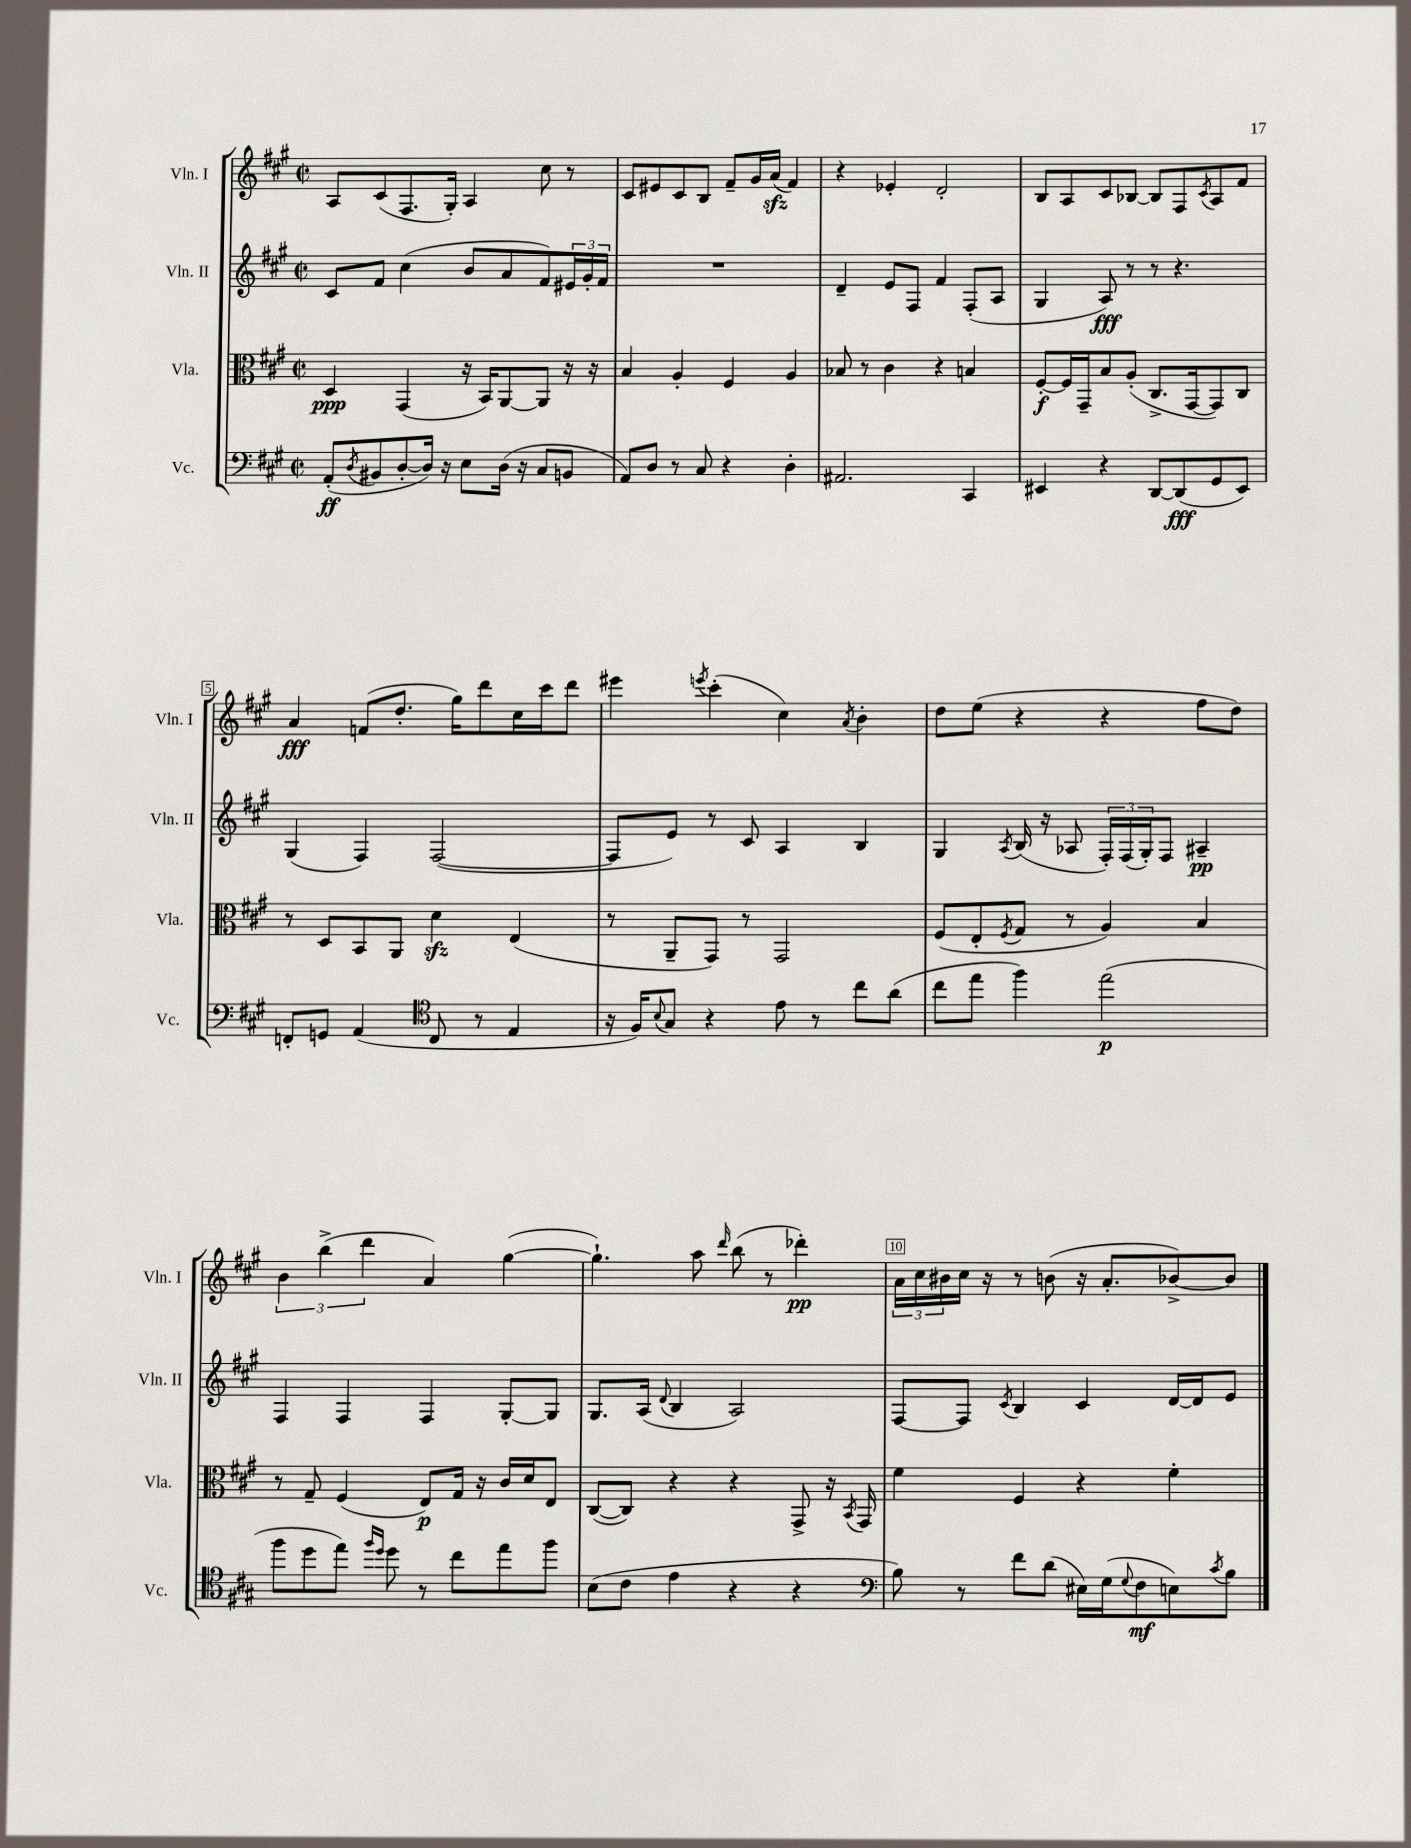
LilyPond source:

<<
\new StaffGroup <<
\new Staff = "s0" \with { instrumentName = "Vln. I" shortInstrumentName = "Vln. I" } {
    \clef treble \key a \major \defaultTimeSignature \time 2/2
    a8 cis'8( fis8. gis16-.) a4 cis''8 r8 |
    cis'8 eis'8 cis'8 b8 fis'8-- gis'16 a'16\sfz( fis'4) |
    r4 ees'4-. d'2-. |
    b8 a8 cis'8 bes8~ bes8 fis8 \acciaccatura { cis'8 } a8 fis'8 |
    a'4\fff f'8( d''8.-. gis''16) d'''8 cis''16 cis'''16 d'''8 |
    eis'''4 \acciaccatura { e'''8 } cis'''4-.( cis''4) \acciaccatura { a'8 } b'4-. |
    d''8 e''8( r4 r4 fis''8 d''8) |
    \tuplet 3/2 { b'4 b''4->( d'''4 } a'4) gis''4~( |
    gis''4.-!) a''8 \grace { d'''16 } b''8( r8 des'''4-.\pp) |
    \tuplet 3/2 { a'16 cis''16 bis'16 } cis''16 r16 r8 b'8( r16 a'8.-. bes'8~->) bes'8 \bar "|." |
}
\new Staff = "s1" \with { instrumentName = "Vln. II" shortInstrumentName = "Vln. II" } {
    \clef treble \key a \major \defaultTimeSignature \time 2/2
    cis'8 fis'8 cis''4( b'8 a'8 fis'8) \tuplet 3/2 { eis'16 gis'16-. fis'16 } |
    R1 |
    d'4-- e'8 fis8 fis'4 fis8-.( a8 |
    gis4 a8\fff) r8 r8 r4. |
    gis4( fis4) fis2~( |
    fis8 e'8) r8 cis'8 a4 b4 |
    gis4 \acciaccatura { a8 } b16( r16 aes8 \tuplet 3/2 { fis16-.) fis16( gis16-.) } fis8 ais4--\pp |
    fis4 fis4 fis4 gis8~-. gis8 |
    gis8. a16( \appoggiatura { d'8 } b4 a2) |
    fis8~ fis8 \acciaccatura { cis'8 } b4 cis'4 d'16~ d'16 e'8 \bar "|." |
}
\new Staff = "s2" \with { instrumentName = "Vla." shortInstrumentName = "Vla." } {
    \clef alto \key a \major \defaultTimeSignature \time 2/2
    d4\ppp gis,4( r16 b,16) a,8~ a,8 r16 r16 |
    b4 a4-. fis4 a4 |
    bes8 r8 cis'4 r4 b4 |
    fis8~-.\f fis16 gis,16-- b8 a8-.( cis8.-> gis,16~ gis,8) cis8 |
    r8 d8 b,8 a,8 d'4\sfz e4( |
    r8 a,8-- gis,8) r8 gis,2 |
    fis8( e8-. \acciaccatura { fis8 } gis8 r8 a4) b4 |
    r8 gis8-- fis4( e8\p) gis16 r16 cis'16 d'16 e8 |
    cis8~( cis8) r4 r4 gis,8-> r16 \acciaccatura { b,8 } gis,16 |
    fis'4 fis4 r4 fis'4-. \bar "|." |
}
\new Staff = "s3" \with { instrumentName = "Vc." shortInstrumentName = "Vc." } {
    \clef bass \key a \major \defaultTimeSignature \time 2/2
    a,8-.\ff( \acciaccatura { d8 } bis,8 d8~-. d16) r16 e8 d16( r16 cis8 b,8 |
    a,8) d8 r8 cis8 r4 d4-. |
    ais,2. cis,4 |
    eis,4 r4 d,8~ d,8\fff( gis,8 eis,8) |
    f,8-. g,8 a,4( \clef tenor cis8 r8 e4 |
    r16 fis16) \appoggiatura { b8 } gis8 r4 e'8 r8 cis''8 a'8( |
    cis''8 e''8 fis''4) e''2\p( |
    fis''8 d''8 e''8) \grace { fis''16 d''16 } d''8 r8 cis''8 e''8 fis''8 |
    b8( cis'8 e'4 r4 r4 |
    \clef bass b8) r8 fis'8 d'8( eis16) gis16( \appoggiatura { gis8 } fis8\mf e8) \acciaccatura { cis'8 } b8 \bar "|." |
}
>>
>>
\layout { \context { \Score \override BarNumber.break-visibility = ##(#f #t #t) barNumberVisibility = #(every-nth-bar-number-visible 5) \override BarNumber.stencil = #(make-stencil-boxer 0.1 0.3 ly:text-interface::print) } }
